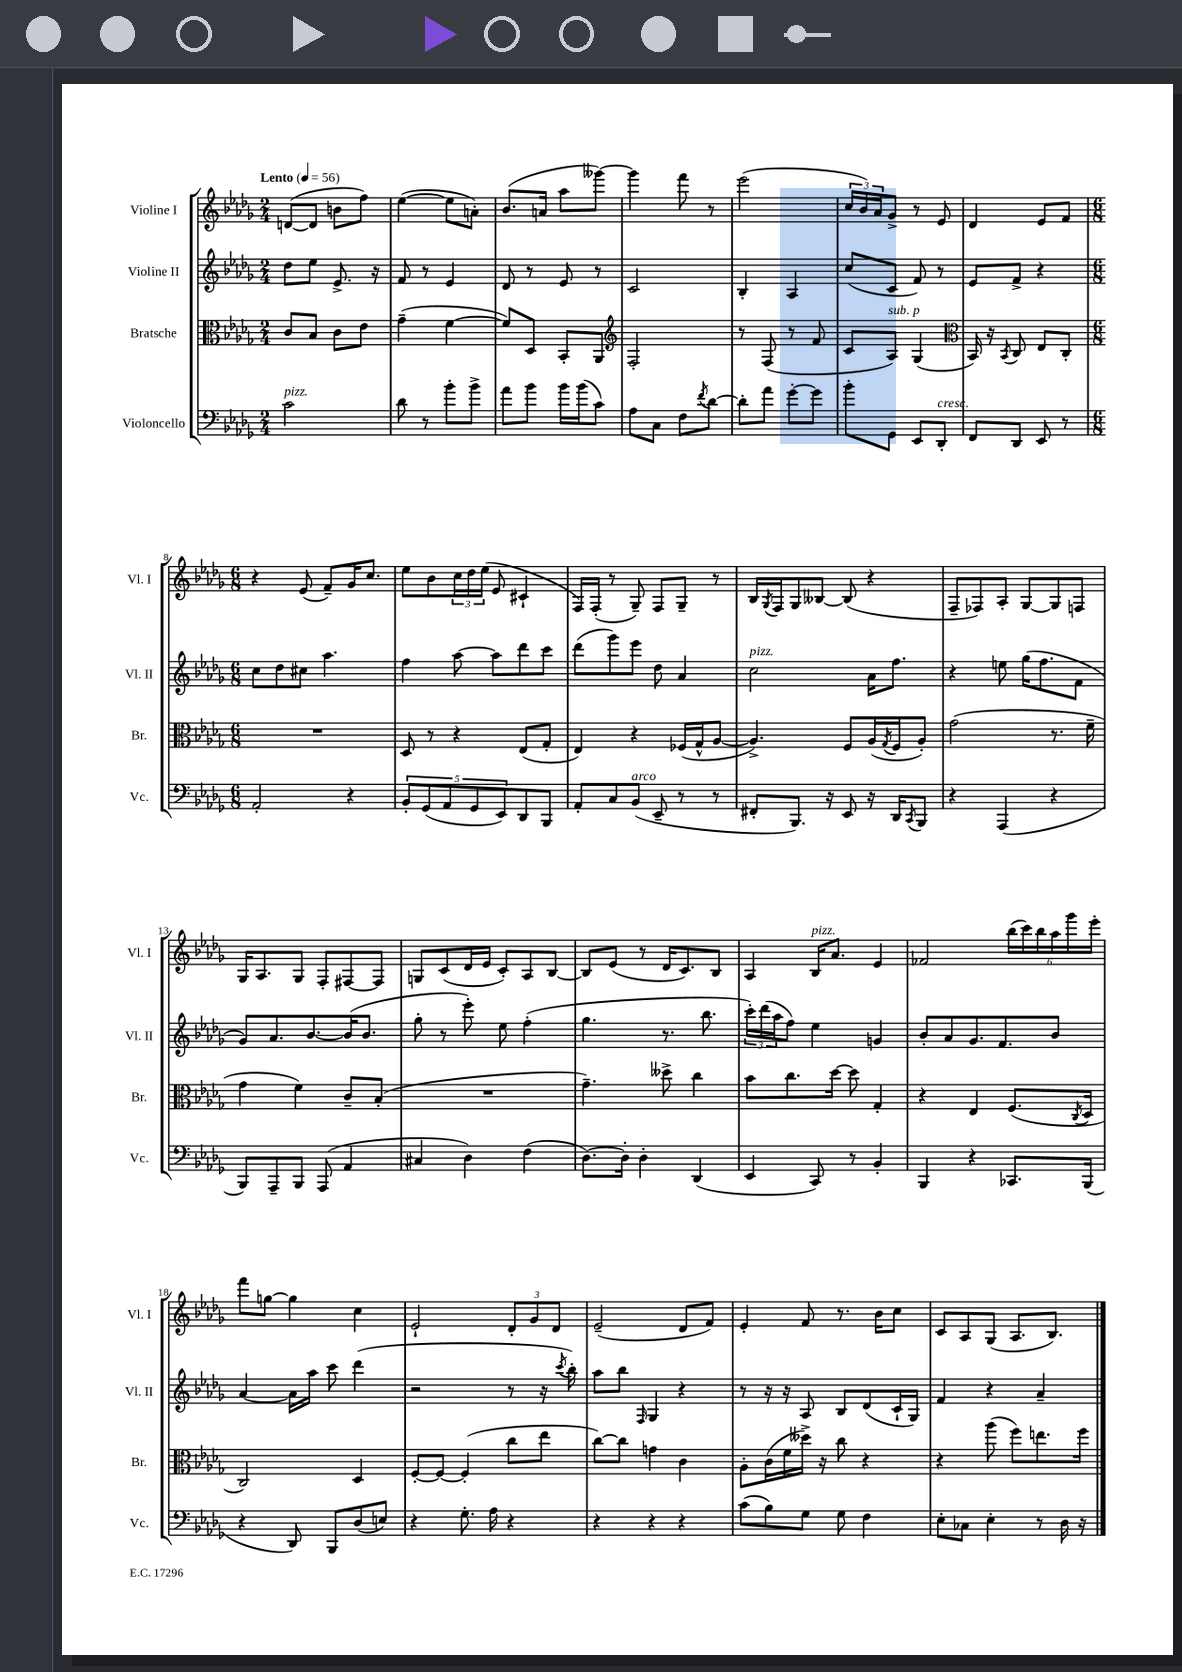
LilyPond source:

<<
\new StaffGroup <<
\new Staff = "s0" \with { instrumentName = "Violine I" shortInstrumentName = "Vl. I" } {
    \clef treble \key des \major \numericTimeSignature \time 2/4 \tempo "Lento" 4 = 56
    d'8~( d'8 b'8 f''8) |
    ees''4~( ees''8 a'8-.) |
    bes'8.( a'16 aes''8 geses'''8~) |
    geses'''4 f'''8 r8 |
    ees'''2( |
    \tuplet 3/2 { c''16 bes'16) aes'16 } ges'8-> r8 ees'8 |
    des'4 ees'8 f'8 |
    \numericTimeSignature \time 6/8 r4 ees'8( f'8--) ges'16 c''8. |
    ees''8 bes'8 \tuplet 3/2 { c''16 des''16 ees''16( } ees'8 cis'4-! |
    f16) f16-.( r8 ges8--) f8 ges8-- r8 |
    bes16 \acciaccatura { ges8 } f16 ges8 beses8~ beses8( r4 |
    f8-- fes8) aes8-. ges8~ ges8 f8 |
    ges16 aes8. ges8 f8-. fis8~ fis8 |
    g8 c'8( des'16 ees'16 c'8-.) aes8 bes8~ |
    bes8 ees'8( r8 des'16 c'8.) bes8 |
    aes4 bes16^\markup { \italic "pizz." } aes'8. ees'4 |
    fes'2 \tuplet 6/4 { bes''16( c'''16) bes''16 aes''16 ges'''16 ees'''16-. } |
    f'''8 g''8~ g''4 c''4 |
    ees'2-! \tuplet 3/2 { des'8-. ges'8 des'8 } |
    ees'2--( des'8 f'8) |
    ees'4-. f'8 r8. bes'16 c''8 |
    c'8 aes8 ges8( aes8. bes8.) \bar "|." |
}
\new Staff = "s1" \with { instrumentName = "Violine II" shortInstrumentName = "Vl. II" } {
    \clef treble \key des \major \numericTimeSignature \time 2/4
    des''8 ees''8 ees'8.-> r16 |
    f'8 r8 ees'4 |
    des'8 r8 ees'8 r8 |
    c'2 |
    bes4-. aes4 |
    c''8( c'8 f'8) r8 |
    ees'8 f'8-> r4 |
    \numericTimeSignature \time 6/8 c''8 des''8 cis''8 aes''4. |
    f''4 aes''8~ aes''8 des'''8 c'''8 |
    des'''8( ges'''8) ees'''8 des''8 aes'4 |
    c''2^\markup { \italic "pizz." } aes'16 f''8. |
    r4 e''8 ges''16( f''8. f'8 |
    ges'8) aes'8. bes'8.~ bes'16( bes'8. |
    ges''8-. r8 ees'''8-.) ees''8 f''4-.( |
    ges''4. r8. bes''8. |
    \tuplet 3/2 { c'''16-.) des'''16( aes''16 } f''8) ees''4 g'4 |
    bes'8-. aes'8 ges'8. f'8. bes'8 |
    aes'4~ aes'16 aes''16 c'''8 des'''4( |
    r2 r8 r16 \acciaccatura { c'''8 } bes''16-.) |
    aes''8 bes''8 \grace { f16 } ges4 r4 |
    r8 r16 r16 aes8 bes8 des'8( c'16-! ges16) |
    f'4 r4 aes'4-- \bar "|." |
}
\new Staff = "s2" \with { instrumentName = "Bratsche" shortInstrumentName = "Br." } {
    \clef alto \key des \major \numericTimeSignature \time 2/4
    c'8 bes8 c'8 ees'8 |
    ges'4--( f'4~ |
    f'8) des8 bes,8-. aes,8 |
    \clef treble f2-. |
    r8 f8( r8 f'8 |
    c'8 aes8^\markup { \italic "sub. p" }) ges4( |
    \clef alto bes,16) r16 \acciaccatura { bes,8 } c8 ees8 c8-. |
    \numericTimeSignature \time 6/8 R2. |
    des8 r8 r4 ees8( ges8-. |
    ees4) r4 fes16( ges16-^ aes8~ |
    aes4.->) f8 aes16( \acciaccatura { ges8 } f16 aes8-.) |
    ges'2( r8. f'16-- |
    ges'4 f'4) c'8-- bes8-.( |
    R2. |
    ges'4.--) deses''8-> c''4 |
    bes'8 c''8. des''16~ des''8 ges4-. |
    r4 ees4 f8.( \acciaccatura { c8 } des16 |
    c2) des4 |
    f8~-. f8~ f4-.( c''8 ees''8 |
    c''8~) c''8 g'4 c'4 |
    aes8-. c'16( f'16 deses''16->) r16 c''8 r4 |
    r4 aes''8( f''8) e''8. f''16 \bar "|." |
}
\new Staff = "s3" \with { instrumentName = "Violoncello" shortInstrumentName = "Vc." } {
    \clef bass \key des \major \numericTimeSignature \time 2/4
    c'2^\markup { \italic "pizz." } |
    des'8 r8 bes'8-. bes'8-> |
    aes'8 bes'8 bes'16 bes'16( c'8) |
    aes8 c8 f8 \acciaccatura { f'8 } des'8~ |
    des'8-. aes'8 ges'8~-. ges'8 |
    bes'8-. ges,8 ees,8 des,8-.^\markup { \italic "cresc." } |
    f,8 des,8 ees,8 r8 |
    \numericTimeSignature \time 6/8 aes,2-. r4 |
    \tuplet 5/4 { bes,8-. ges,8( aes,8 ges,8 ees,8) } des,8 bes,,8 |
    aes,8-. c8 bes,8^\markup { \italic "arco" }( ees,8-- r8 r8 |
    fis,8-. bes,,8.) r16 ees,8 r16 des,16 \acciaccatura { c,8 } bes,,8 |
    r4 aes,,4( r4 |
    bes,,8) aes,,8-- bes,,8 aes,,8( aes,4 |
    cis4 des4) f4( |
    des8.~) des16-. des4-. des,4( |
    ees,4 c,8) r8 bes,4-. |
    bes,,4 r4 ces,8. bes,,16( |
    r4 des,8) bes,,8 des8( e8) |
    r4 ges8.-. aes16 r4 |
    r4 r4 r4 |
    c'8( bes8) ges8 ges8 f4 |
    ees8-. ces8 ees4-. r8 des16 r16 \bar "|." |
}
>>
>>
